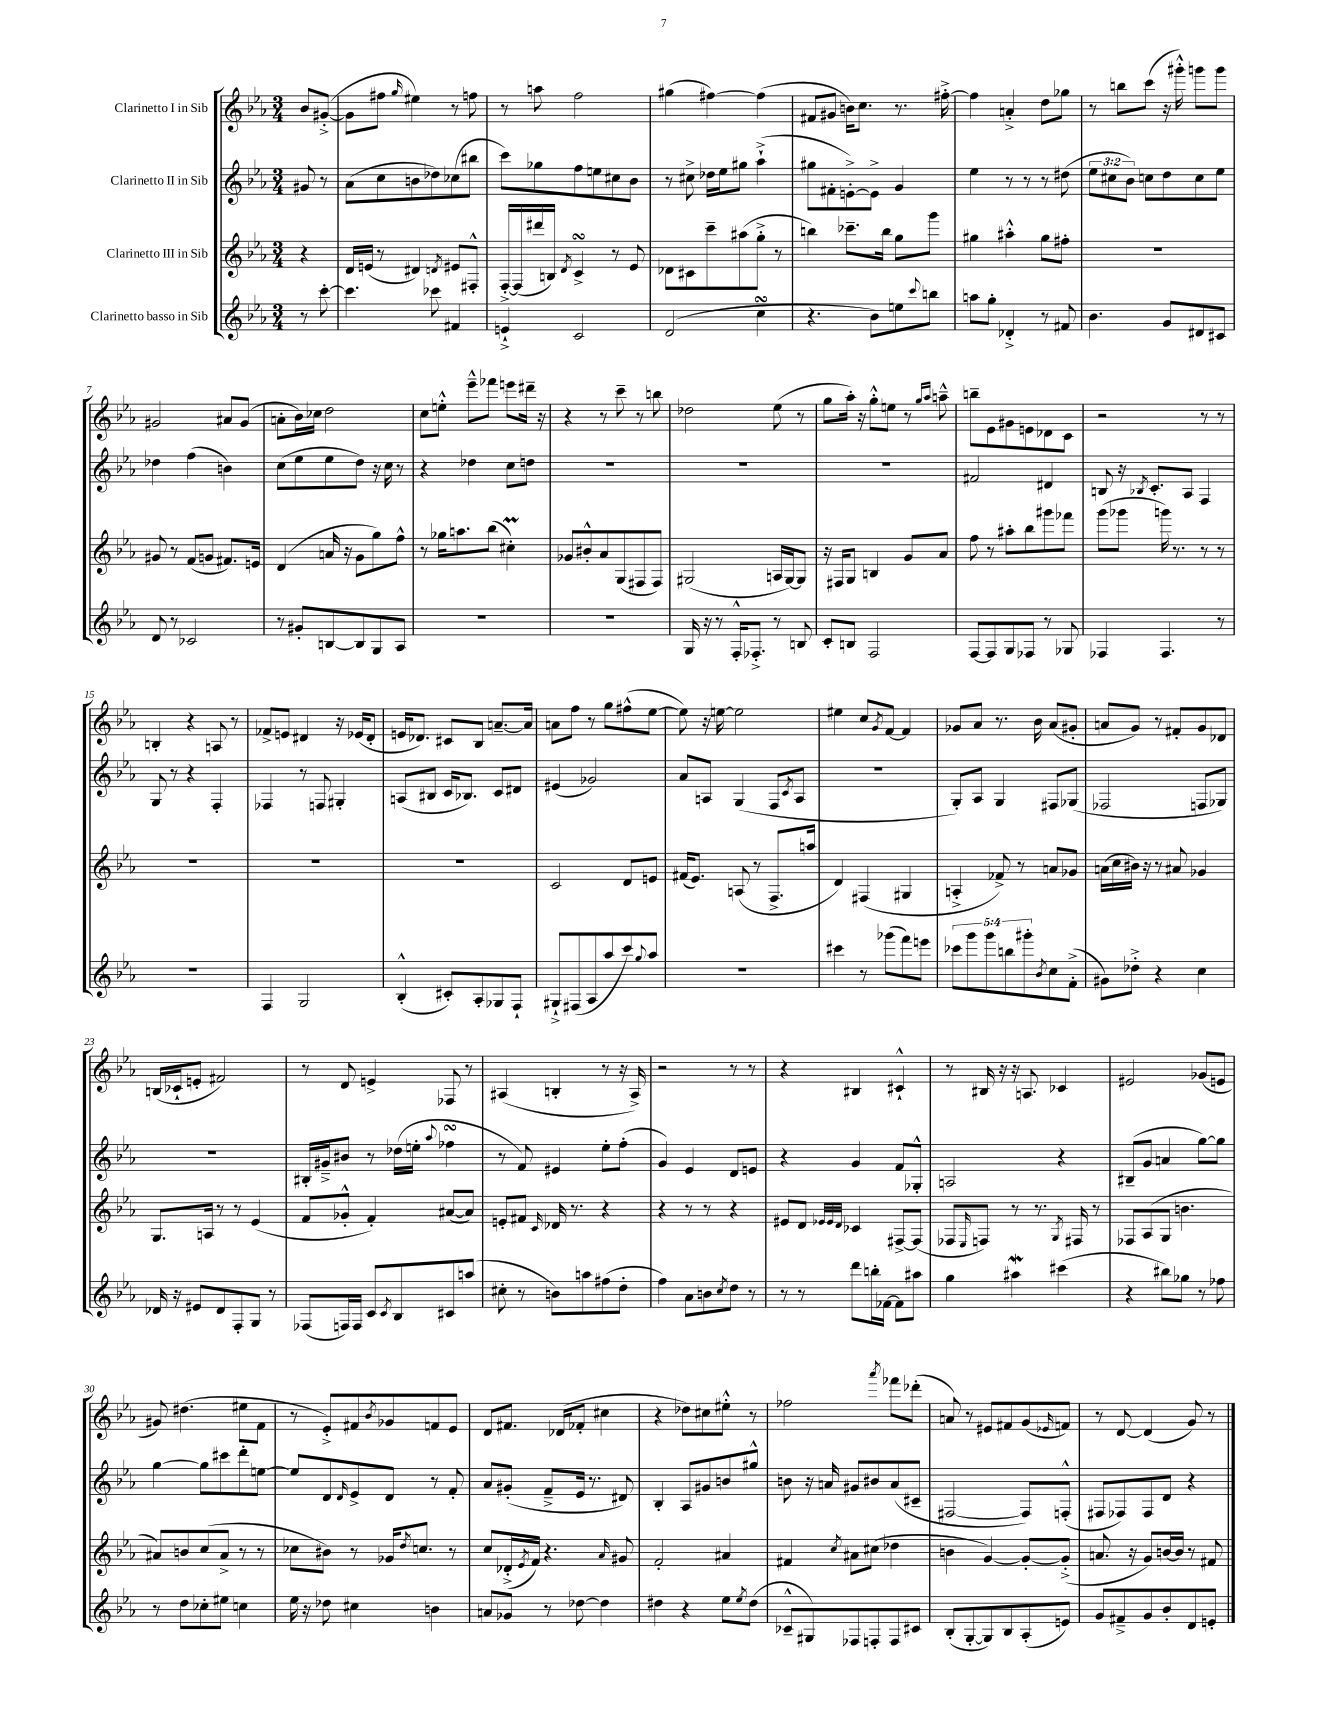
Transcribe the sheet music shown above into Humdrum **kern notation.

**kern	**kern	**kern	**kern
*staff4	*staff3	*staff2	*staff1
*clefG2	*clefG2	*clefG2	*clefG2
*k[b-e-a-]	*k[b-e-a-]	*k[b-e-a-]	*k[b-e-a-]
*M3/4	*M3/4	*M3/4	*M3/4
8r	4r	8g#	8b-
[8ccc'	.	8r	([8g#'^
=	=	=	=
4.ccc]	16d	(8a-	8g#]
.	(16e	.	.
.	8r	8cc	8ff#
.	.	.	16qqgg
.	4d#)	8b	4ee#)
8ccc-	.	8dd-)	.
.	8qd	.	.
4f#	8e#	(8cc-	8r
.	8F#'^^	8bb#	8ff
=	=	=	=
4e`^	[16F'^	8ccc)	8r
.	(16F]	.	.
.	16ddd#	8gg-	8aa
.	16B)	.	.
.	8qd	.	.
2c	4c^	8ff	2ff
.	.	8ee	.
.	8r	8cc#	.
.	8e-	8b-	.
=	=	=	=
(2d	8d-	8r	(4gg#
.	8c#	8cc#^	.
.	8ccc~	16dd-	[4ff#)
.	.	16ee-	.
.	(8aa#	8gg#	.
4cc	8gg'^	(4aa-`^	(4ff#]
.	8r	.	.
=	=	=	=
4.r	4bb)	8gg#	8f#
.	.	8f#'	8g#
.	8.ccc-~	[8e'^)	16b)
.	.	.	8.cc
8b-)	.	8e^]	.
.	16bb	.	.
8ee	8gg	4g	8.r
8qqccc	.	.	.
8bb	8ggg	.	.
.	.	.	[16ff#'^
=	=	=	=
8aa	4gg#	4ee-	4ff#]
8gg'	.	.	.
4d-'^	4aa#'^^	8r	4a'^
.	.	8r	.
8r	8gg#	8r	8dd
8f#	8ff#'	(8dd#	8gg-
=	=	=	=
4.b-	2.r	12ee-	8r
.	.	12cc#	.
.	.	.	8bb
.	.	12b-)	.
.	.	8cc	(8ccc
8g	.	8dd	16r
.	.	.	16ggg#'^^)
8d#	.	8cc	8ggg
8c#	.	8ee-	8ggg
=	=	=	=
8d	8g#	4dd-	2g#
8r	8r	.	.
2c-	(8f	(4ff	.
.	8g	.	.
.	8.f#)	4b)	8a#
.	.	.	(8g#
.	16e	.	.
=	=	=	=
8r	(4d	(8cc	8a'
8g#'	.	8ee-	16b-)
.	.	.	16cc-
[8B	16a	8ee-	2dd
.	16r	.	.
8B]	8g	8dd)	.
8G	8gg)	16r	.
.	.	16cc	.
8A-	8ff^^	8r	.
=	=	=	=
2.r	8r	4r	8cc
.	16gg-	.	8ee'^^
.	8.aa	.	.
.	.	4dd-	8eee-~^^
.	(8bb-	.	8fff-
.	4cc#')	8cc	8eee
.	.	8dd	16ddd#~
.	.	.	16r
=	=	=	=
2.r	8g-	2.r	4r
.	8b#'^^	.	.
.	8a-	.	8r
.	(8G	.	8ccc~
.	8F#	.	8r
.	8F#)	.	8bb
=	=	=	=
16G	(2G#	2.r	2dd-
16r	.	.	.
8r	.	.	.
16F'^^	.	.	.
8.F-'^	.	.	.
8r	16A	.	(8ee-
.	[16G#)	.	.
8B	8G#]	.	8r
=	=	=	=
8c'	16r	2.r	8gg
.	16F#	.	.
8B	8G	.	16aa-')
.	.	.	16r
2F	4B	.	8gg'^^
.	.	.	8ee
.	8g	.	8r
.	.	.	16qqgg
.	.	.	16qqaa-
.	8a-	.	8aa~^^
=	=	=	=
[8F	8ff	2f#	8bb~
8F]	8r	.	8e-
8G	8aa#'	.	8g#
8F-	8bb-	.	8e
8r	8ggg#	4d#	8d-
8G-	8fff-	.	8c
=	=	=	=
4F-	(8ggg	8B	2r
.	8ggg-	16r	.
.	.	8qB-	.
.	.	8.c'	.
4.F-	16ggg)	.	.
.	8.r	.	.
.	.	8A-	.
.	8r	4F	8r
8r	8r	.	8r
=	=	=	=
2.r	2.r	8G	4B'
.	.	8r	.
.	.	4r	4r
.	.	4F'	8A
.	.	.	8r
=	=	=	=
4F	2.r	4F-	8f-^
.	.	.	8e
2G	.	8r	4d#
.	.	8F	.
.	.	4G#'	16r
.	.	.	(16e-
.	.	.	8d#'
=	=	=	=
(4B-'^^	2.r	(8A	16e
.	.	.	8.d-)
.	.	8B#	.
8c#')	.	16c	8c#
.	.	8.B-)	.
8A-'	.	.	8B-
8G-	.	8c	[8.a~
8F`	.	8d#	.
.	.	.	16a]
=	=	=	=
8G#`^	2c	(4e#	8a
(8F#	.	.	8ff
8A-	.	2g-)	8r
8aa-	.	.	8gg
8ccc)	8d	.	(8ff#^^
8qqgg	.	.	.
8aa-	8e	.	[8ee-
=	=	=	=
2.r	(16f#	8a-	8ee-])
.	8.e-)	.	.
.	.	8A	16r
.	.	.	[16ee
.	(8A	(4G	2ee]
.	8r	.	.
.	8.F^	8F	.
.	.	8qc	.
.	.	8A	.
.	16aa	.	.
=	=	=	=
4ccc#	4d)	2.r	4ee#
8r	(4F#	.	8cc
.	.	.	8qg
(8ggg-	.	.	[8f
8fff)	4G#	.	4f]
8eee	.	.	.
=	=	=	=
10ccc-	4A'^	8G')	8g-
10ggg	.	.	.
.	.	8A-	8a-
10ggg	.	.	.
.	8f-^)	4G	8.r
10bb	.	.	.
.	8r	.	.
10ggg#'	.	.	.
.	.	.	16b-
8qb-	.	.	.
8cc	8a	8F#	(8a-
(8f'^	8g-	(8G-	8g#'
=	=	=	=
8g#)	(16a	2F-	8a
.	16cc	.	.
8dd-'^	16b#)	.	8g)
.	16r	.	.
4r	8r	.	8r
.	8a#	.	8f#'
4cc	4g-	8F	8g
.	.	8G-)	8d-
=	=	=	=
16d-	8.G	2.r	(16B
16r	.	.	16c-`
8e#	.	.	8e'
.	16A	.	.
8d-	8r	.	2f#)
8F'	8r	.	.
8G	(4e-	.	.
8r	.	.	.
=	=	=	=
(8F-	8f	16B#'	8r
.	.	16g#~^	.
16F)	8g-'^^	8b#	8d
16F	.	.	.
8c	4f')	8r	4e^
8qc	.	.	.
8B-	.	(16dd-	.
.	.	16ee'	.
.	.	8qqaa-	.
8c#	([8a#	4ff-	8F-
(8aa	8a#])	.	8r
=	=	=	=
8cc#'	8e'	8r	(4A#
8r	8f#	8f)	.
.	16qqc	.	.
8b)	16d-	4e#	4B'
.	8.r	.	.
8aa	.	.	.
(8ff#	4r	8ee-'	8r
8dd'	.	(8ff'	16r
.	.	.	16A#^)
=	=	=	=
4ff)	4r	4g)	2r
8a-	8r	4e-	.
8b	8r	.	.
8qcc	.	.	.
8dd	4r	8d	8r
8r	.	8e	8r
=	=	=	=
8r	8e#	4r	4r
8r	8d	.	.
.	32qqe-	.	.
.	32qqe-	.	.
.	32qqd	.	.
8ddd	4c-	4g	4B#
16bb'	.	.	.
[16f-	.	.	.
8f-]	[8F#^	8f	4c#`^^
8aa#	(8F#]	8G-'^^	.
=	=	=	=
4gg	8F-	2A	8r
.	16qqE-	.	.
.	8F)	.	16B#
.	.	.	16r
4aa#	8r	.	16r
.	.	.	8.A
.	8.r	.	.
(4ccc#	.	4r	4c-
.	8qG	.	.
.	16F#	.	.
.	8r	.	.
=	=	=	=
4r	8F-	(8B#~	2e#
.	(8A-	8g	.
8bb#)	8G	4a	.
8gg-	4.b	.	.
8r	.	[8gg)	(8g-
8ff-	.	8gg]	8e
=	=	=	=
8r	8a#)	[4gg	8g#)
8dd	8b	.	(4.dd#
8cc-'	(8cc	8gg]	.
8ee#	8a#^	8ccc#	.
4cc	8r	8ddd'	8ee#
.	8r	[8ee	8f
=	=	=	=
16ee-	8cc-	8ee]	8r
16r	.	.	.
8dd-	8b#)	8d	8e-'^)
.	.	16qqd	.
4cc#	8r	8e-^	8f#
.	.	.	8qb-
.	16g-	8d	8g-
.	8qdd	.	.
.	8.cc	.	.
4b	.	8r	8f
.	8r	8f'	8e-
=	=	=	=
8a	8cc	8a-	8d
8g-	(16d-'^	(8g#'	8.f#
.	8qe-	.	.
.	16f)	.	.
8r	4.r	8f~^	.
.	.	.	(16d-
[8dd-	.	16e-	8f-'
.	.	8.r	.
4dd-]	.	.	4cc#
.	16qqa-	.	.
.	8g#	8d#)	.
=	=	=	=
4dd#	2f'	4B-'	4r
4r	.	8A-	8dd-)
.	.	8g#	8cc#
8ee-	4a#	8b	8ee#'^^
8qee-	.	.	.
(8dd#	.	8gg#^^	8r
=	=	=	=
8c-~^^	4f#	8b	2ff-
8G#)	.	16r	.
.	.	16a	.
.	8qcc	.	.
8F-	8a#	8g#	.
8F'	(8cc#	8b#	.
.	.	.	8qaaa-
8F	4dd-	(8a	8fff-
8c#	.	8c#~	(8ddd-'
=	=	=	=
(8B-'	4b	[2F#	8a)
[8G'	.	.	8r
8G])	[4g)	.	8e#
8B-	.	.	8f#
(8A-'	8g'_	8F#])	(8g
.	.	.	16qqe-
8e)	(8g'^]	(8F'^^	8f)
=	=	=	=
8g	8.a	8F#	8r
8f#~^	.	8F-)	[8d
.	16r	.	.
8g	8g)	8F-	(4d]
8b-'	[16b	8d	.
.	16b]	.	.
8d	8r	4r	8g)
8e'	8f#	.	8r
==	==	==	==
*-	*-	*-	*-
